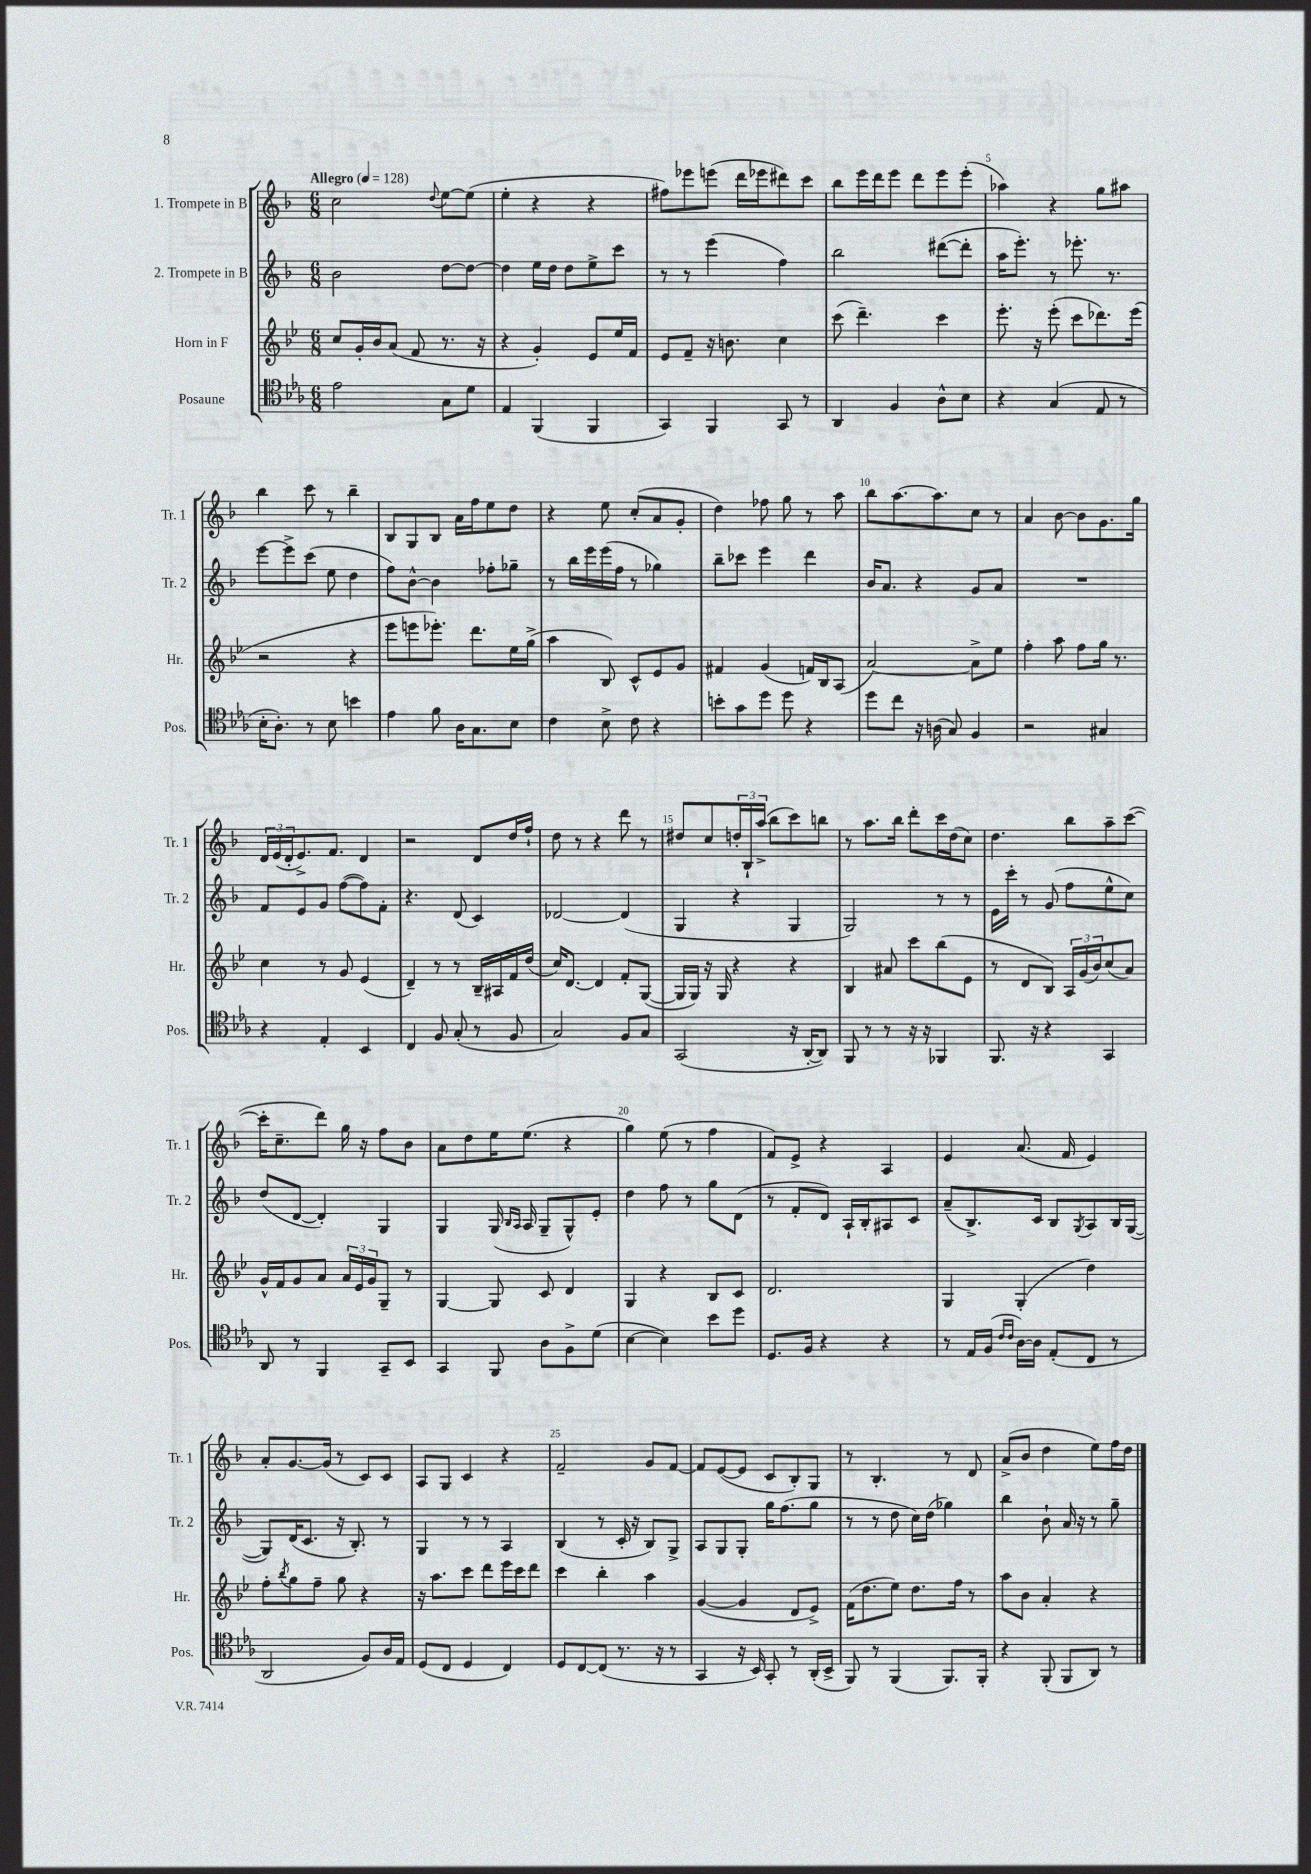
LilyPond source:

<<
\new StaffGroup <<
\new Staff = "s0" \with { instrumentName = "1. Trompete in B" shortInstrumentName = "Tr. 1" } {
    \clef treble \key f \major \numericTimeSignature \time 6/8 \tempo "Allegro" 4 = 128
    c''2 \appoggiatura { d''8 } e''8~ e''8( |
    e''4-. r4 r4 |
    fis''8) ees'''8 e'''8( d'''16 ees'''16 dis'''8) c'''8 |
    bes''8 e'''16 d'''16 e'''8 d'''8 e'''8 e'''8-.( |
    aes''4) r4 g''8 ais''8 |
    bes''4 c'''8 r8 bes''4-- |
    bes8 g8 bes8 a'16 f''16 e''8 d''8 |
    r4 e''8 c''8-.( a'8 g'8-. |
    d''4) fes''8 g''8 r8 a''8 |
    bes''8 a''8.~ a''8. c''8 r8 |
    a'4 bes'8~ bes'8 g'8. g''16 |
    \tuplet 3/2 { d'16 e'16( d'16-. } e'8.->) f'8. d'4 |
    r2 d'8 d''16 f''16-! |
    d''8 r8 r4 d'''8 r8 |
    dis''8 c''8 \tuplet 3/2 { d''16-. bes16-! a''16->( } bes''8 c'''8) b''8 |
    r8 a''8. bes''16 d'''8-. c'''16 d''16( c''8) |
    d''4. bes''8 a''8-- c'''8~( |
    c'''16-. c''8.-- d'''8) g''16 r16 f''8 bes'8 |
    a'8 d''8 e''16 e''8.( r4 |
    g''4) e''8( r8 f''4 |
    f'8) e'8-> r4 a4 |
    e'4 a'8.( f'16 e'4) |
    a'8-. g'8.~ g'16( r8 c'8) c'8 |
    a8 g8 c'4 r4 |
    f'2-- g'8 f'8~ |
    f'8 e'8~( e'8 c'8 bes8-.) g8 |
    r8 bes4.-. r8 d'8 |
    a'8->( bes'8 d''4 e''8) f''16 d''16 \bar "|." |
}
\new Staff = "s1" \with { instrumentName = "2. Trompete in B" shortInstrumentName = "Tr. 2" } {
    \clef treble \key f \major \numericTimeSignature \time 6/8
    bes'2 d''8~ d''8~ |
    d''4 e''16 d''16 d''8 e''8-> c'''8 |
    r8 r8 e'''4( f''4) |
    bes''2 dis'''8~( dis'''8-. |
    a''16 e'''8.-.) r8 ees'''8.-. r8. |
    e'''8~ e'''8-> c'''8( e''8 d''4 |
    f''8) bes'8~-^ bes'4 fes''8-. ges''8-- |
    r8 bes''16 e'''16 e'''16( f''16 r8 ges''4) |
    bes''8-- ces'''8 e'''4 d'''4 |
    bes'16 a'8. r4 g'8 a'8 |
    R2. |
    f'8 e'8 g'8 f''8~( f''8) f'8-. |
    r4. d'8( c'4) |
    des'2~ des'4( |
    g4 r4 g4 |
    g2) r8 r8 |
    e'16 c'''16-. r8 g'8( f''8 e''8-^ c''8) |
    d''8( d'8~ d'4-.) g4 |
    g4 g16( \grace { bes16 a16 } a16 g8-- g8-^) e'8-. |
    d''4 f''8 r8 g''8 d'8( |
    r8 f'8-. d'8) a16-! bes16-. ais8 c'8 |
    a'8--( bes8.->) c'16 bes8 \acciaccatura { g8 } a8 bes16 g16~( |
    g8) d'16( c'8. r16 bes8.-.) r8 |
    g4 r8 r8 a4 |
    bes4( r8 c'16-. r16 bes8) g8-> |
    a8 g8 g8-. g''16 f''8.( g''8 |
    r8 r8 d''8 c''16) d''16( ges''4) |
    bes''4 bes'8-! a'16 r16 r8 g''8-- \bar "|." |
}
\new Staff = "s2" \with { instrumentName = "Horn in F" shortInstrumentName = "Hr." } {
    \clef treble \key bes \major \numericTimeSignature \time 6/8
    c''8 g'16-. bes'16 a'8( f'8 r8. r16 |
    r4 g'4-.) ees'8 ees''16 f'16 |
    ees'8 f'8-- r16 b'8. c''4 |
    c'''8( d'''4.--) c'''4 |
    ees'''8.-. r16 ees'''8-.( c'''8 des'''8.) ees'''16( |
    r2 r4 |
    ees'''8 e'''8 ees'''8.-.) d'''8. ees''16 g''16->( |
    a''4 bes8) c'8-^ ees'8 g'8 |
    fis'4 g'4( f'16) bes16 a8( |
    a'2~) a'8-> ees''8 |
    f''4-. a''8 f''8 g''16 r8. |
    c''4 r8 g'8 ees'4( |
    d'4--) r8 r8 bes16-- ais16 f'16 d''16( |
    c''16) d'8.~ d'4 f'8-. g8~( |
    g16 g16) r16 g16 r4 r4 |
    bes4 ais'8 c'''8 bes''8( ees'8 |
    r8 d'8 bes8) \tuplet 3/2 { a16 g'16( bes'16) } c''8( a'8) |
    g'16-^ f'16 g'8 a'8 \tuplet 3/2 { a'16 ees'16 g'16 } g8-- r8 |
    g4~ g8 c'8 d'4 |
    g4 r4 bes8 c'8 |
    d'2. |
    g4 g4-.( d''4) |
    f''8-. \acciaccatura { bes''8 } g''8 f''8-- g''8 r4 |
    r16 a''8. c'''8 d'''8 ees'''16 c'''16 d'''8 |
    c'''4 bes''4-. a''4 |
    g'4~( g'4 d'8 ees'8->) |
    f'16( d''8. ees''8) d''8. f''16 r8 |
    a''8 bes'8 a'4-. r4 \bar "|." |
}
\new Staff = "s3" \with { instrumentName = "Posaune" shortInstrumentName = "Pos." } {
    \clef tenor \key ees \major \numericTimeSignature \time 6/8
    ees'2 g8 d'8 |
    ees4 f,4( f,4 |
    g,4) f,4 g,8 r8 |
    aes,4 f4 aes8-^ bes8 |
    r4 g4( ees8 r8 |
    bes16-. aes8.-.) r8 bes8 b'4 |
    ees'4 f'8 aes16 g8. bes8 |
    c'4 bes8-> c'8 r4 |
    b'8-. g'8 d''8 d''8 r4 |
    d''8 c''8 r16 a16( g8) f4 |
    r2 gis4 |
    r4 ees4-. bes,4 |
    c4 f8 g8-.( r8 f8 |
    g2) f8 g8 |
    g,2( r16 aes,16~-. aes,8) |
    f,8 r8 r8 r16 r16 fes,4 |
    f,8. r16 r4 g,4 |
    aes,8 r8 f,4 g,8-- bes,8 |
    g,4 f,8 aes8 f8-> d'8( |
    bes4~ bes4) bes'8 d''8 |
    d8. f16 r4 r4 |
    r8 ees16 f16( \grace { c'16 c'16 } aes16~) aes16 ees8-.( c8 r8 |
    aes,2 f8) aes16 ees16 |
    d8( c8 d4 c4) |
    d8 c8~ c8( r8. r16 r8 |
    g,4 r16 bes,16) g,8-. r8 aes,16-.( bes,16-> |
    f,8) r8 f,4( f,8.) f,16-. |
    r4 f,8-.( f,8 aes,8) r8 \bar "|." |
}
>>
>>
\layout { \context { \Score \override BarNumber.break-visibility = ##(#f #t #t) barNumberVisibility = #(every-nth-bar-number-visible 5) } }
